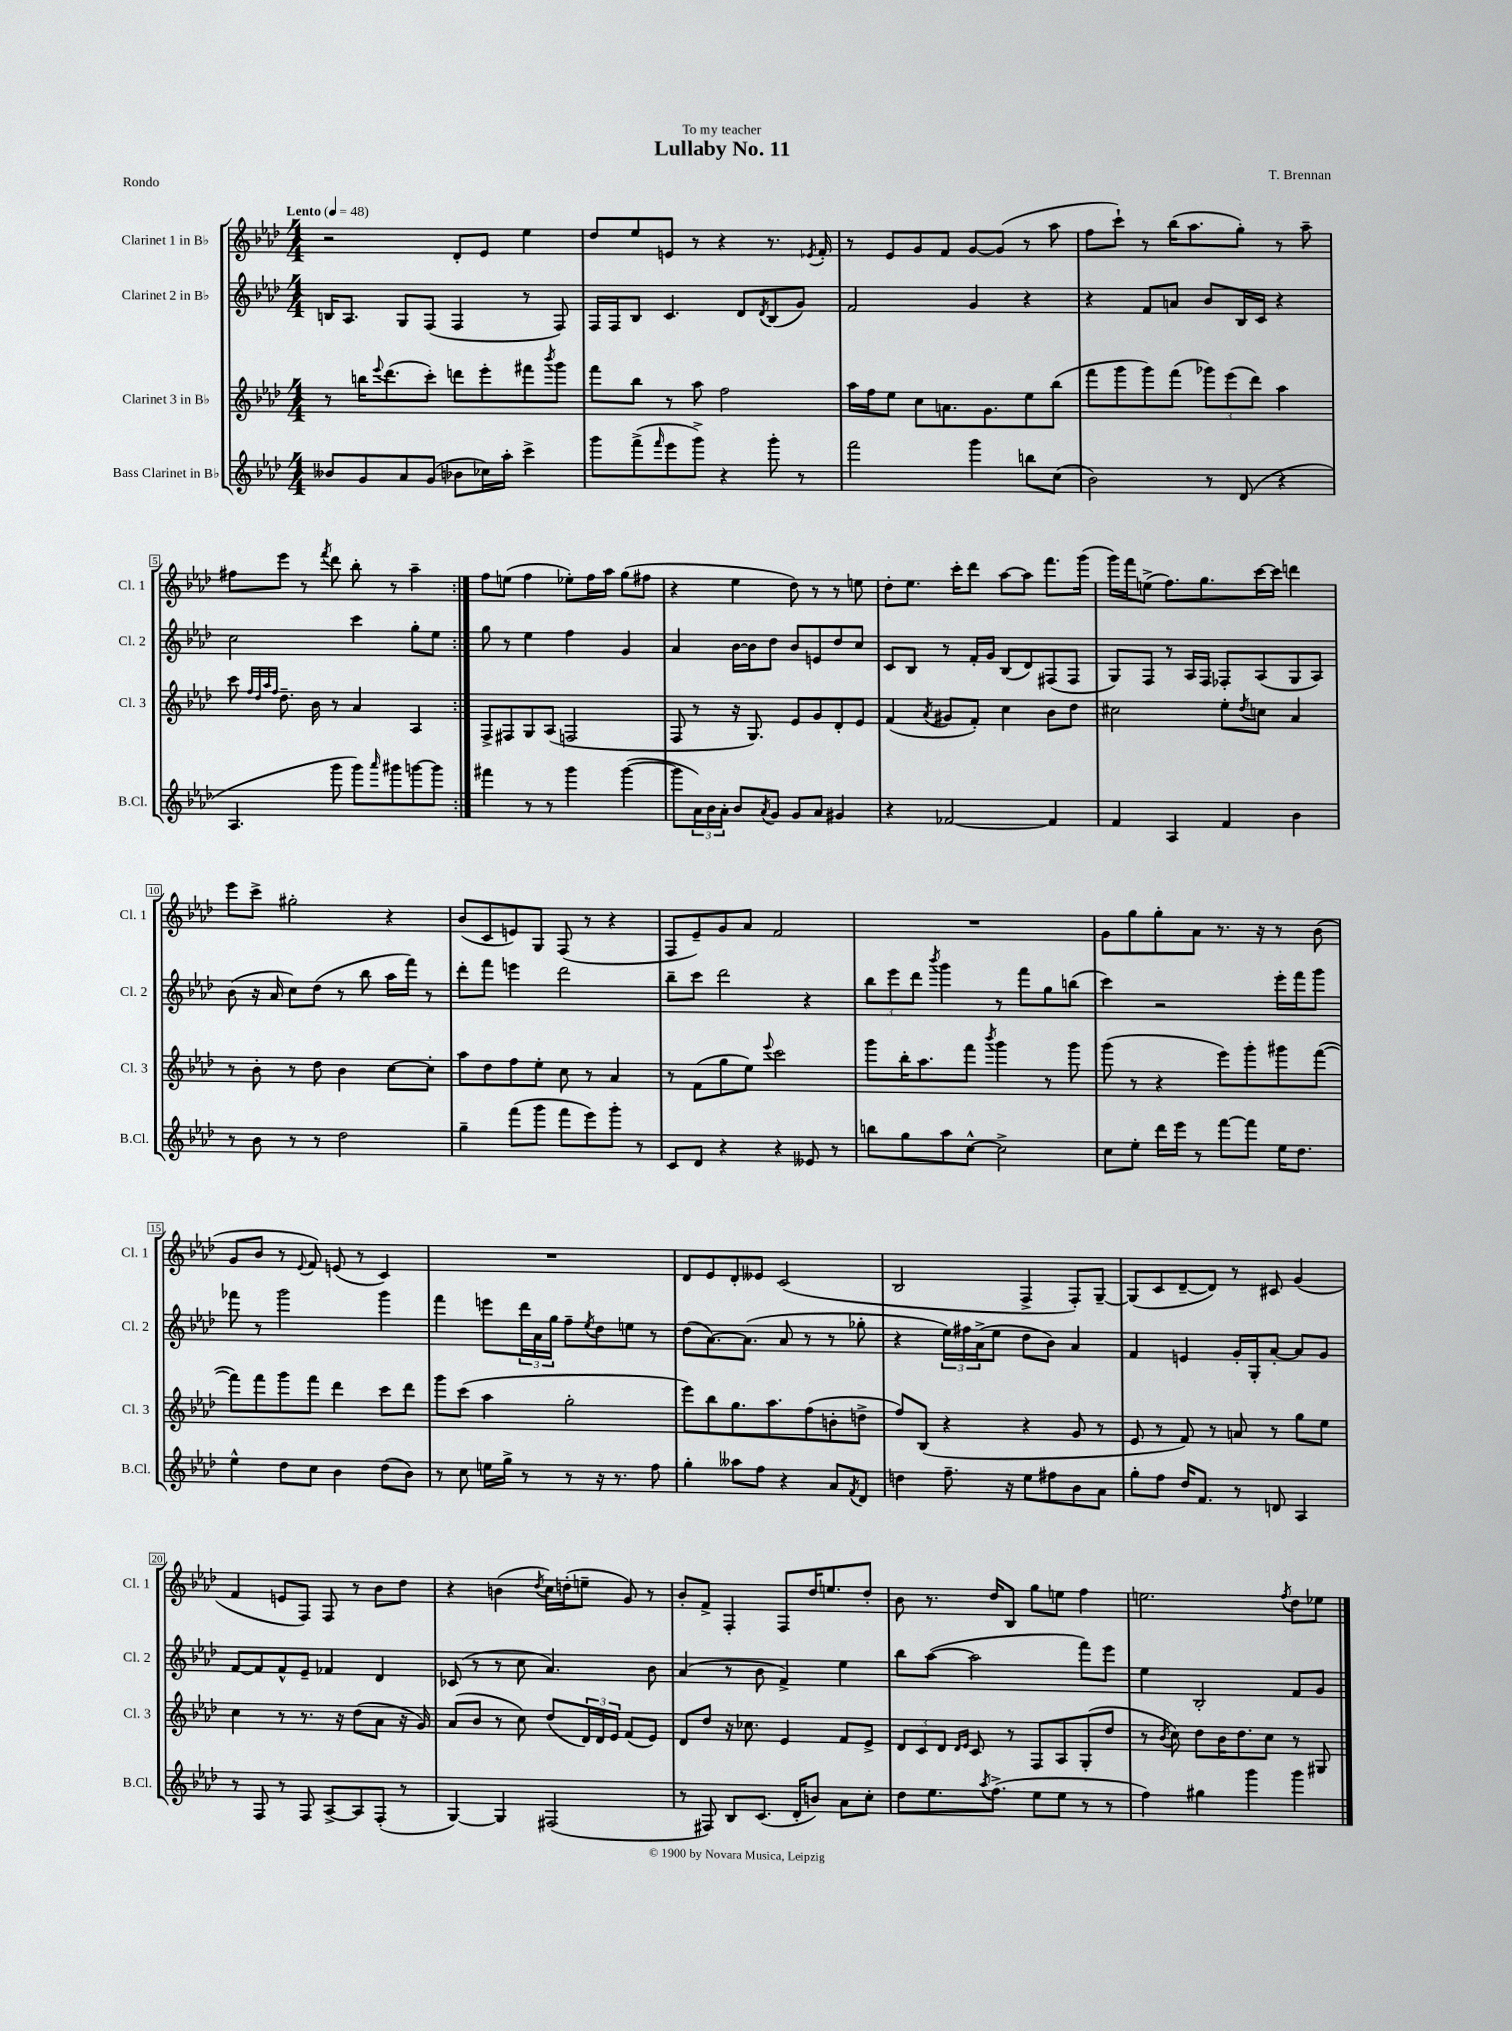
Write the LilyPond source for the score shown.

\header { title = "Lullaby No. 11" composer = "T. Brennan" dedication = "To my teacher" piece = "Rondo" }
<<
\new StaffGroup <<
\new Staff = "s0" \with { instrumentName = "Clarinet 1 in Bb" shortInstrumentName = "Cl. 1" } {
    \clef treble \key aes \major \numericTimeSignature \time 4/4 \tempo "Lento" 4 = 48
    \repeat volta 2 { r2 des'8-. ees'8 ees''4 |
    des''8 ees''8 e'8 r8 r4 r8. \acciaccatura { ees'8 } f'16-. |
    r8 ees'8 g'8 f'8 g'8~ g'8( r8 aes''8 |
    f''8 c'''8-!) r8 bes''16( aes''8. g''8-.) r8 aes''8-- |
    fis''8 ees'''8 r8 \acciaccatura { f'''8 } des'''8 bes''8-. r8 aes''4-- | }
    f''8 e''8( f''4 ees''8-.) f''16 aes''16 g''8( fis''8 |
    r4 ees''4 des''8) r8 r8 e''8 |
    des''8-. ees''8. c'''16-. des'''8 aes''8~ aes''8 f'''8. g'''16( |
    g'''16) f'''16 e''8->( f''8.) g''8. c'''16~ c'''16 d'''4 |
    ees'''8 c'''8-> gis''2-. r4 |
    bes'8( c'8 e'8) g8 f8( r8 r4 |
    f8 ees'8--) g'8 aes'8 f'2 |
    R1 |
    g'8 g''8 g''8-. aes'8 r8. r16 r8 bes'8( |
    g'8 bes'8 r8 \appoggiatura { ees'8 } f'8) e'8( r8 c'4) |
    R1 |
    des'8 ees'8 des'8-. eeses'8 c'2( |
    bes2 f4-> f8-.) g8~-- |
    g8( c'8 des'8~-- des'8) r8 cis'8 g'4( |
    f'4 e'8 f8) f8 r8 bes'8 des''8 |
    r4 b'4( \acciaccatura { des''8 } c''16) d''16-.( e''8-- g'8) r8 |
    bes'8-. f'8-> f4-. f8 des''16 e''8. des''8-. |
    bes'8 r8. des''16 bes8 g''8 e''8 f''4 |
    e''2. \acciaccatura { f''8 } des''8 ees''8 \bar "|." |
}
\new Staff = "s1" \with { instrumentName = "Clarinet 2 in Bb" shortInstrumentName = "Cl. 2" } {
    \clef treble \key aes \major \numericTimeSignature \time 4/4
    \repeat volta 2 { b16 aes8. g8 f8( f4 r8 f8) |
    f16 f16 bes8 c'4. des'8 \acciaccatura { des'8 } bes8( g'8) |
    f'2 g'4 r4 |
    r4 f'8 a'8 bes'8 bes16 c'16 r4 |
    c''2 c'''4 g''8-. ees''8 | }
    g''8 r8 ees''4 f''4 g'4 |
    aes'4 bes'16~ bes'16 des''8 bes'8 e'8 des''8 c''8 |
    c'8 bes8 r8 f'16-. g'16 bes8( des'8) fis8( fis8 |
    g8) f8 r8 aes16 f16 fes8-. aes8( g8 aes8) |
    bes'8( r16 aes'16 c''8) des''8( r8 bes''8 aes''16 f'''16) r8 |
    des'''8-. f'''8 e'''4 des'''2 |
    bes''8-- c'''8 des'''2 r4 |
    \tuplet 3/2 { bes''8 ees'''8 des'''8 } \acciaccatura { bes'''8 } g'''4 r8 f'''8 g''8 b''8( |
    c'''4) r2 ees'''16-. f'''16 g'''8 |
    fes'''8 r8 g'''2 g'''4 |
    f'''4 e'''8 \tuplet 3/2 { des'''16 aes'16 g''16 } f''8-- \acciaccatura { ees''8 } des''8 e''8 r8 |
    des''8( aes'8.~) aes'8.( aes'8 r8 r8 ges''8-. |
    r4 \tuplet 3/2 { ees''16) fis''16 aes'16->( } ees''8 des''8 bes'8) aes'4 |
    f'4 e'4 g'16-. g16-. aes'8~-. aes'8 g'8 |
    f'8~ f'8 f'8-^ ees'8-- fes'4 des'4 |
    ces'8( r8 r8 c''8 aes'4.) bes'8 |
    aes'4( r8 bes'8 f'4->) ees''4 |
    bes''8 aes''8~( aes''2 f'''8) ees'''8 |
    ees''4 bes2-. f'8 g'8 \bar "|." |
}
\new Staff = "s2" \with { instrumentName = "Clarinet 3 in Bb" shortInstrumentName = "Cl. 3" } {
    \clef treble \key aes \major \numericTimeSignature \time 4/4
    \repeat volta 2 { r8 b''16 \appoggiatura { ees'''8 } des'''8.( c'''8-.) d'''8 ees'''8-. fis'''8 \acciaccatura { bes'''8 } g'''8 |
    f'''8 bes''8 r8 aes''8 f''2 |
    aes''16 f''16 ees''8 c''8 a'8. g'8. ees''8 bes''8( |
    f'''8 g'''8 g'''8) f'''8( \tuplet 3/2 { ges'''8) ees'''8( des'''8) } aes''4 |
    c'''8 \grace { f''32 des''32 aes''32 f''32 } des''8.-- bes'16 r8 aes'4 aes4 | }
    f8-> fis8 g8 aes8( f2 |
    f8 r8 r16 g8.) ees'8 g'8 des'8-. ees'8 |
    f'4( \acciaccatura { aes'8 } gis'8 f'8-.) c''4 bes'8 des''8 |
    cis''2 ees''8-. \acciaccatura { des''8 } c''8 aes'4 |
    r8 bes'8-. r8 des''8 bes'4 c''8~ c''8-. |
    aes''8 des''8 f''8 ees''8-. c''8 r8 aes'4 |
    r8 f'8( g''8 ees''8) \appoggiatura { ees'''8 } c'''2 |
    g'''8 bes''16-. aes''8. f'''8 \acciaccatura { bes'''8 } g'''4 r8 g'''8 |
    g'''8( r8 r4 ees'''8) g'''8-. gis'''8 f'''8~( |
    f'''8) f'''8 g'''8 f'''8 des'''4 c'''8 des'''8 |
    g'''8 c'''8( aes''4 g''2-. |
    ees'''8) bes''8 g''8. aes''8. f''8( b'8-. d''8-> |
    f''8) bes8( r4 r4 g'8 r8 |
    ees'8 r8 f'8) r8 a'8 r8 g''8 ees''8 |
    c''4 r8 r8. r16 des''8( aes'8 r16 g'16) |
    aes'8( bes'8 r8 c''8) des''8( \tuplet 3/2 { des'16) des'16 ees'16 } f'8( ees'8) |
    des'8 des''8 r16 ces''8. ees'4 f'8 ees'8-> |
    \tuplet 3/2 { des'8 c'8 des'8 } \grace { des'16 ees'16 } c'8 r8 f8 aes8 g8-.( des''8 |
    r8 \acciaccatura { bes'8 } c''8) des''8 bes'16 des''8. c''8 r8 gis8 \bar "|." |
}
\new Staff = "s3" \with { instrumentName = "Bass Clarinet in Bb" shortInstrumentName = "B.Cl." } {
    \clef treble \key aes \major \numericTimeSignature \time 4/4
    \repeat volta 2 { beses'8 g'8 aes'8 g'8( bes'8 ces''16) aes''16-. c'''4-> |
    g'''8 f'''8->( \grace { f'''16 } ees'''8 g'''8->) r4 g'''8-. r8 |
    f'''2 g'''4 b''8 c''8( |
    bes'2) r8 des'8( r4 |
    aes4. g'''8 g'''8) \grace { aes'''16 } gis'''8 g'''8~ g'''8 | }
    fis'''4 r8 r8 g'''4 g'''4~( |
    g'''8 \tuplet 3/2 { aes'16) bes'16 aes'16-. } bes'8 \acciaccatura { aes'8 } g'8 g'8 aes'8 gis'4 |
    r4 fes'2~ fes'4 |
    f'4 aes4 f'4 bes'4 |
    r8 bes'8 r8 r8 des''2 |
    g''4-- f'''8( g'''8 f'''8 ees'''8) g'''8-. r8 |
    c'8 des'8 r4 r4 eeses'8 r8 |
    b''8 g''8 aes''8 c''8~-^ c''2-> |
    c''8 ees''8-. des'''16 ees'''16 r8 f'''8~ f'''8 ees''16 des''8. |
    ees''4-^ des''8 c''8 bes'4 des''8( bes'8) |
    r8 c''8 e''16 g''16-> r8 r8 r16 r8. f''8 |
    g''4-. aeses''8 f''8 r4 aes'8 \acciaccatura { f'8 } des'8 |
    d''4 f''8.-- r16 ees''8 fis''8 bes'8 aes'8 |
    g''8-. f''8 des''16 f'8. r8 d'8 aes4 |
    r8 f8 r8 f8 aes8~-> aes8 f8-.( r8 |
    g4~) g4 fis2( |
    r8 fis8) bes8 c'8.( des'16-. b'8) aes'8 c''8-. |
    des''8 ees''8. \acciaccatura { aes''8 } f''8.->( ees''8 ees''8 r8 r8 |
    f''4) gis''4 g'''4 g'''4 \bar "|." |
}
>>
>>
\layout { \context { \Score \override BarNumber.stencil = #(make-stencil-boxer 0.1 0.3 ly:text-interface::print) } }
